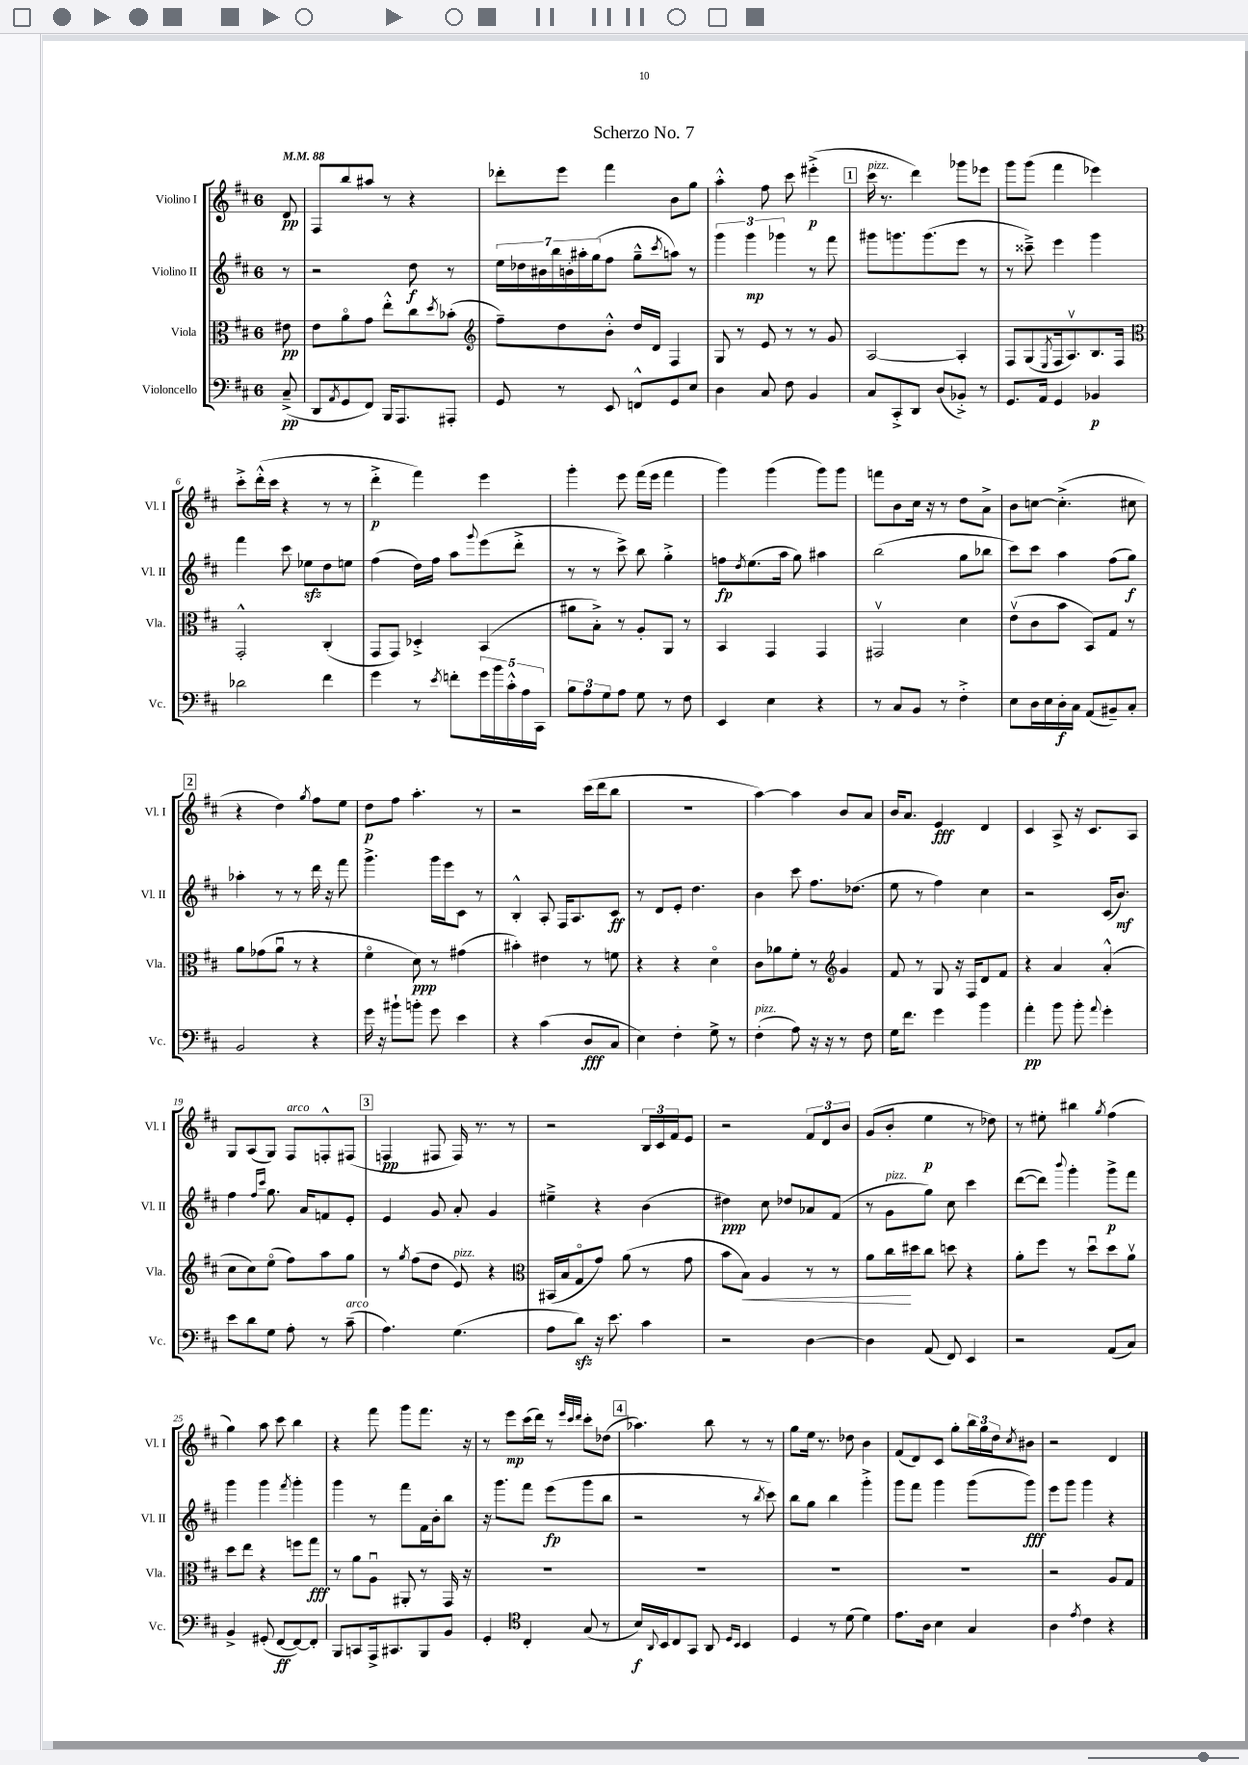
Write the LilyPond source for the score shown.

\header { title = "Scherzo No. 7" }
<<
\new StaffGroup <<
\new Staff = "s0" \with { instrumentName = "Violino I" shortInstrumentName = "Vl. I" } {
    \clef treble \key d \major \once \override Staff.TimeSignature.style = #'single-digit \time 6/8 \partial 8 \tempo 4 = 88
    d'8\pp |
    fis8 b''8 ais''8 r8 r4 |
    des'''8-. e'''8 fis'''4 b'8 g''8 |
    a''4-.-^ fis''8 cis'''8 eis'''4-.->\p( |
    \mark \markup { \box "1" } cis'''16^\markup { \italic "pizz." } r8. d'''4) ges'''8 ees'''8 |
    g'''8 g'''8( fis'''4 ees'''4) |
    cis'''8-.-> d'''16-.-^( cis'''16 r4 r8 r8 |
    d'''4-.->\p fis'''4) e'''4 |
    g'''4-. e'''8 fis'''16( e'''16 fis'''4 |
    g'''4) g'''4( g'''8) g'''8 |
    f'''8 b'8 cis''16 r16 r8 d''8 a'8-> |
    b'8 c''8~ c''4.-.->( cis''8 |
    \mark \markup { \box "2" } r4 d''4) \acciaccatura { g''8 } fis''8 e''8 |
    d''8\p fis''8 a''4.-. r8 |
    r2 cis'''16( d'''16 b''8 |
    R2. |
    a''4~) a''4 b'8 a'8 |
    b'16 a'8. e'4\fff d'4 |
    cis'4 a8-> r16 cis'8. a8 |
    g8 a8( g8) fis8^\markup { \italic "arco" } f8-.-^ fis8( |
    \mark \markup { \box "3" } f4\pp fis8 fis16) r8. r8 |
    r2 \tuplet 3/2 { b16 cis'16 fis'16 } e'8 |
    r2 \tuplet 3/2 { fis'8 d'8 b'8 } |
    g'8( b'8-. e''4\p r8 des''8) |
    r8 eis''8-. bis''4 \acciaccatura { g''8 } fis''4( |
    g''4) a''8 cis'''8 b''4 |
    r4 fis'''8 g'''8 fis'''8. r16 |
    r8 e'''8\mp cis'''16( d'''16) r8 \grace { e'''32 cis'''32 d'''32 } cis'''8-. des''8( |
    \mark \markup { \box "4" } aes''4.) b''8 r8 r8 |
    g''8 e''16 r8. des''8 b'4 |
    fis'8( d'8) cis'8 g''8-. \tuplet 3/2 { b''16 g''16 d''16 } \acciaccatura { cis''8 } bis'8 |
    r2 d'4 \bar "|." |
}
\new Staff = "s1" \with { instrumentName = "Violino II" shortInstrumentName = "Vl. II" } {
    \clef treble \key d \major \once \override Staff.TimeSignature.style = #'single-digit \time 6/8 \partial 8
    r8 |
    r2 d''8\f r8 |
    \tuplet 7/4 { e''16 des''16 bis'16 b''16 b'16-. ais''16-. g''16( } fis''8 g''8---^ \acciaccatura { cis'''8 } a''8) r8 |
    \tuplet 3/2 { g'''4 g'''4\mp ges'''4 } r8 fis'''8 |
    \mark \markup { \box "1" } gis'''8 g'''8. g'''8.( e'''8 r8 |
    r8 cisis'''8--->) e'''4 g'''4 |
    fis'''4 cis'''8 ees''8\sfz d''8 e''8 |
    fis''4( d''16) fis''16 a''8 \appoggiatura { g'''8 } e'''8( d'''8-.-> |
    r8 r8 cis'''8->) b''8 g''4-.-> |
    f''8\fp \acciaccatura { d''8 } e''8.( a''16 g''8) ais''4 |
    b''2( g''8 bes''8 |
    cis'''8) cis'''8 a''4 fis''8( g''8\f) |
    \mark \markup { \box "2" } aes''4-. r8 r8 d'''16 r16 fis'''8 |
    g'''4.-> g'''16 e'''16 cis'8 r8 |
    b4-.-^ a8-. fis16 a8. cis'8\ff |
    r8 d'8 e'8-. d''4. |
    b'4 cis'''8 fis''8. des''8.( |
    e''8 r8 fis''4) cis''4 |
    r2 cis'16( b'8.\mf) |
    fis''4 \grace { fis''16 cis'''16 } g''8. a'16 f'8 e'8-. |
    \mark \markup { \box "3" } e'4 g'8 a'8-. g'4 |
    eis''4---> r4 b'4( |
    dis''4\ppp) cis''8 des''8 aes'8 fis'8( |
    r8 g'8^\markup { \italic "pizz." } g''8) cis''8 cis'''4 |
    d'''8~( d'''8) \appoggiatura { b'''8 } g'''4-. g'''8->\p fis'''8 |
    g'''4 g'''4 \acciaccatura { fis'''8 } g'''4-. |
    g'''4 r8 fis'''8 fis'16 b'16-. b''8 |
    r16 g'''8. fis'''8 e'''8\fp( g'''8 b''8 |
    \mark \markup { \box "4" } r2 r8 \acciaccatura { b''8 } cis'''8) |
    b''8 g''8 b''4 g'''4-.-> |
    g'''8 fis'''8 g'''4 g'''8( g'''8\fff) |
    e'''8 g'''8 g'''4 r4 \bar "|." |
}
\new Staff = "s2" \with { instrumentName = "Viola" shortInstrumentName = "Vla." } {
    \clef alto \key d \major \once \override Staff.TimeSignature.style = #'single-digit \time 6/8 \partial 8
    eis'8\pp |
    e'8 a'8\flageolet g'8 e''8-.-^ cis''8 \acciaccatura { d''8 } bes'8-.( |
    \clef treble fis''8--) d''8 b'8-.-^ d''16 d'16 fis4 |
    g8 r8 e'8 r8 r8 g'8 |
    \mark \markup { \box "1" } a2~ a4-. |
    fis8 g8( \acciaccatura { e8 } fis16 a8.\upbow) b8. fis16 |
    \clef alto g,2-.-^ cis4-.( |
    g,8 g,8) des4-.-> b,4( |
    ais'8 b8-.->) r8 a8-. a,8 r8 |
    b,4 g,4 g,4 |
    gis,2\upbow d'4 |
    e'8\upbow( cis'8 b'8 b,8) g8 r8 |
    \mark \markup { \box "2" } a'8 ges'8( a'8\downbow r8 r4 |
    fis'4\flageolet d'8\ppp) r8 gis'4( |
    bis'4-.) eis'4 r8 f'8 |
    r4 r4 d'4\flageolet |
    cis'8 aes'8 fis'8-. r8 \clef treble g'4 |
    fis'8 r8 g8 r16 fis16 d'8 fis'8 |
    r4 a'4 a'4-.-^( |
    cis''8 cis''8) e''8\flageolet( fis''8) a''8 g''8 |
    \mark \markup { \box "3" } r8 \acciaccatura { g''8 } fis''8( d''8 e'8^\markup { \italic "pizz." }) r4 |
    \clef alto bis,16( b16 g8\flageolet g'8) a'8( r8 g'8 |
    b'8 b8\<) a4 r8 r8 |
    a'8 cis''16\! dis''16 cis''8 d''8 r4 |
    a'8-. fis''8 r8 d''8\downbow d''8 a'8\upbow |
    d''8 e''8 r4 f''8 g''8\fff |
    r8 a'8 a8\downbow ais,8-. r8 g,16 r16 |
    R2. |
    \mark \markup { \box "4" } R2. |
    R2. |
    R2. |
    r2 a8 g8 \bar "|." |
}
\new Staff = "s3" \with { instrumentName = "Violoncello" shortInstrumentName = "Vc." } {
    \clef bass \key d \major \once \override Staff.TimeSignature.style = #'single-digit \time 6/8 \partial 8
    cis8--->\pp( |
    d,8 \acciaccatura { a,8 } g,8 fis,8) b,,16 a,,8. ais,,8-. |
    g,8 r8 e,8 f,8-^ g,8 e8 |
    d4 cis8 fis8 b,4 |
    \mark \markup { \box "1" } cis8 cis,8-.-> d,8 d8( bes,8-.->) r8 |
    g,8. a,16 g,4 bes,4\p |
    des'2 fis'4 |
    g'4 r8 \acciaccatura { e'8 } f'8-. \tuplet 5/4 { g'16 b'16 cis'16-.-^ a16 cis,16 } |
    \tuplet 3/2 { b8 a8 g8 } a8 g8 r8 fis8 |
    e,4 e4 r4 |
    r8 cis8 b,8 r8 fis4-.-> |
    e8 d16 e16 d16-.\f cis16 a,8( bis,8--) cis8-. |
    \mark \markup { \box "2" } b,2 r4 |
    g'16 r16 bis'8-! b'8-. g'8 e'4 |
    r4 cis'4( d8\fff cis8 |
    e4) fis4-. g8-> r8 |
    fis4-.^\markup { \italic "pizz." }( a8) r16 r16 r8 fis8 |
    g16 fis'8. g'4 b'4 |
    a'4-.\pp b'8 b'8-. \appoggiatura { a'8 } g'4-. |
    e'8 d'8 g8 a8-. r8 cis'8--^\markup { \italic "arco" }( |
    \mark \markup { \box "3" } a4.) g4.( |
    a8 d'8\sfz) r16 e'8. cis'4 |
    r2 d4~ |
    d4 a,8( fis,8) e,4 |
    r2 a,8( cis8) |
    b,4-> gis,8-.( fis,8~\ff fis,8~) fis,8-. |
    b,,8 c,8 a,,16-> cis,8. b,,8 b,8 |
    g,4-. \clef tenor cis4-. g8( r8 |
    \mark \markup { \box "4" } b16\f) \appoggiatura { a,8 } b,16 cis8 g,8 a,8 \grace { d16 b,16 } b,4 |
    d4 r8 d'8( d'4) |
    e'8. a16 b4 g4 |
    a4 \acciaccatura { e'8 } cis'4 r4 \bar "|." |
}
>>
>>
